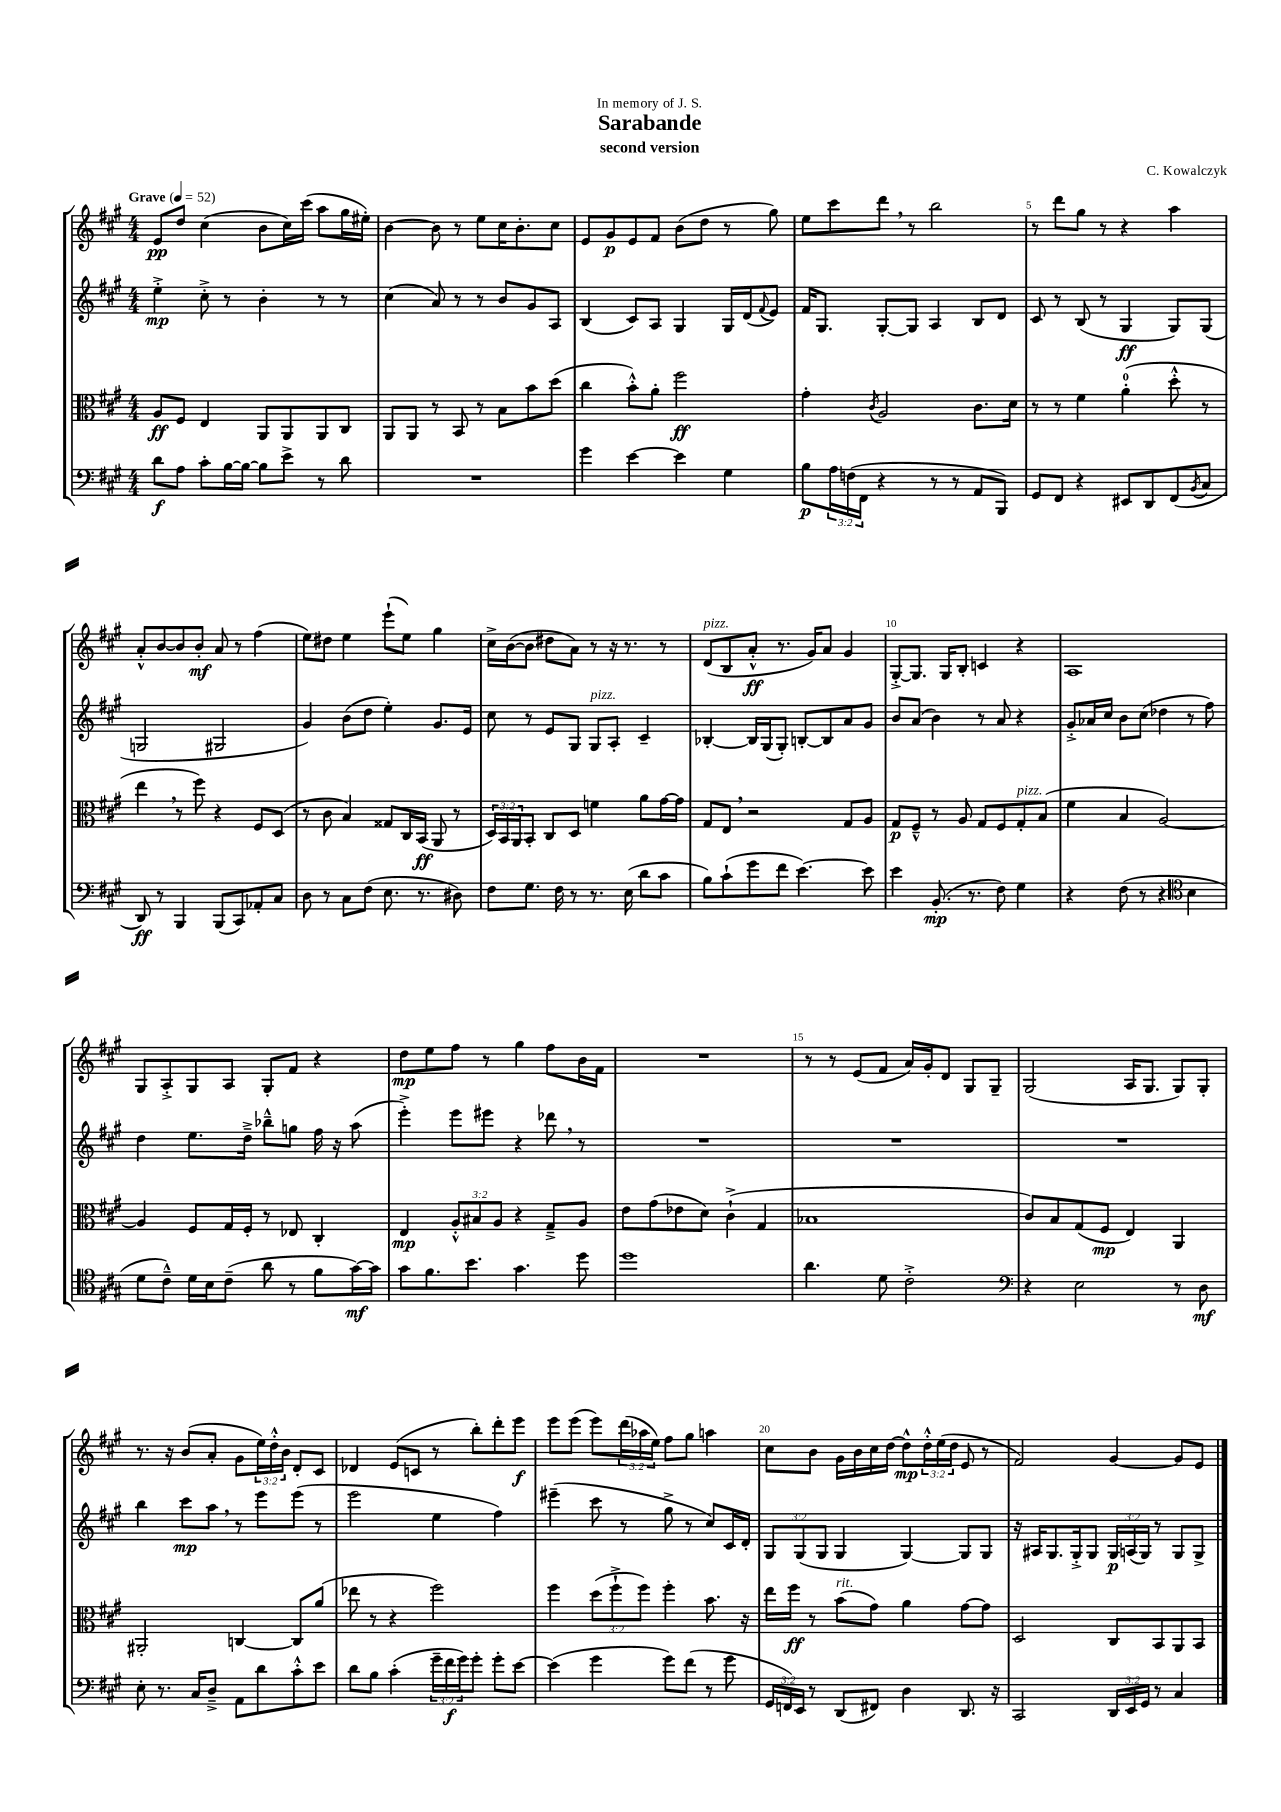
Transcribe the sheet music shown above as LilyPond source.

\header { title = "Sarabande" composer = "C. Kowalczyk" subtitle = "second version" dedication = "In memory of J. S." }
<<
\new StaffGroup <<
\new Staff = "s0" {
    \clef treble \key a \major \numericTimeSignature \time 4/4 \override Staff.TupletNumber.text = #tuplet-number::calc-fraction-text \tempo "Grave" 4 = 52
    e'8\pp d''8 cis''4( b'8 cis''16) cis'''16( a''8 gis''16 eis''16-.) |
    b'4~ b'8 r8 e''8 cis''16 b'8.-. cis''8 |
    e'8 gis'8\p e'8 fis'8 b'8( d''8 r8 gis''8) |
    e''8 cis'''8 d'''8 \breathe r8 b''2 |
    r8 d'''8 gis''8 r8 r4 a''4 |
    a'8-.-^ b'8~ b'8 b'8-.\mf a'8 r8 fis''4( |
    e''8) dis''8 e''4 e'''8-!( e''8) gis''4 |
    cis''16-> b'16~( b'8 dis''8 a'8) r8 r16 r8. r8 |
    d'8^\markup { \italic "pizz." }( b8 a'8-.-^\ff r8. gis'16) a'8 gis'4 |
    gis8~-.-> gis8. gis16 b8-. c'4 r4 |
    a1 |
    gis8 a8-.-> gis8 a8 gis8-. fis'8 r4 |
    d''8\mp e''8 fis''8 r8 gis''4 fis''8 b'16 fis'16 |
    R1 |
    r8 r8 e'8( fis'8 a'16) gis'16-. d'8 gis8 gis8-- |
    gis2( a16 gis8. gis8) gis8-. |
    r8. r16 b'8( a'8-. gis'8 \tuplet 3/2 { e''16) d''16-.-^ b'16 } d'8-. cis'8 |
    des'4 e'8( c'8 r8 b''8-.) d'''8-. e'''8\f |
    e'''8 e'''8( e'''8) \tuplet 3/2 { d'''16( aes''16 e''16) } fis''8 gis''8 a''4 |
    cis''8 b'8 gis'16 b'16 cis''16 d''16~ d''8-^\mp \tuplet 3/2 { d''16-.-^ e''16( d''16 } e'8 r8 |
    fis'2) gis'4~ gis'8 e'8 \bar "|." |
}
\new Staff = "s1" {
    \clef treble \key a \major \numericTimeSignature \time 4/4 \override Staff.TupletNumber.text = #tuplet-number::calc-fraction-text
    e''4-.->\mp cis''8-.-> r8 b'4-. r8 r8 |
    cis''4( a'8) r8 r8 b'8 gis'8 a8 |
    b4( cis'8) a8 gis4 gis16 d'16( \appoggiatura { fis'8 } e'8) |
    fis'16 gis8. gis8~-. gis8 a4 b8 d'8 |
    cis'8 r8 b8( r8 gis4\ff gis8) gis8( |
    g2 gis2 |
    gis'4) b'8( d''8 e''4-.) gis'8. e'16 |
    cis''8 r8 e'8 gis8 gis8^\markup { \italic "pizz." } a8-. cis'4-- |
    bes4~-. bes16 gis16( gis8-.) b8~-. b8 a'8 gis'8 |
    b'8 a'8( b'4) r8 a'8 r4 |
    gis'8-.-> aes'16 cis''16 b'8 cis''8( des''4 r8 fis''8) |
    d''4 e''8. d''16---> bes''8---^ g''8 fis''16 r16 a''8( |
    e'''4-.->) e'''8 eis'''8 r4 des'''8 \breathe r8 |
    R1 |
    R1 |
    R1 |
    b''4 cis'''8\mp a''8 \breathe r8 e'''8 e'''8( r8 |
    e'''2 e''4 fis''4) |
    eis'''4--( cis'''8 r8 gis''8-> r8 cis''8) cis'16 d'16-. |
    \tuplet 3/2 { gis8 gis8( gis8 } gis4 gis4~) gis8 gis8 |
    r16 ais16 gis8. gis16-.-> gis8 \tuplet 3/2 { gis16\p a16( gis16) } r8 gis8 gis8-> \bar "|." |
}
\new Staff = "s2" {
    \clef alto \key a \major \numericTimeSignature \time 4/4 \override Staff.TupletNumber.text = #tuplet-number::calc-fraction-text
    a8\ff fis8 e4 a,8 a,8 a,8 cis8 |
    a,8 a,8 r8 b,8 r8 b8 b'8 d''8( |
    cis''4 b'8-.-^) a'8-. fis''2\ff |
    gis'4-. \acciaccatura { cis'8 } a2 cis'8. d'16 |
    r8 r8 fis'4 a'4-0-.( d''8-.-^ r8 |
    e''4 \breathe r8 fis''8) r4 fis8 d8( |
    r8 cis'8 b4) gisis8 cis16 b,16\ff( a,8 r8 |
    \tuplet 3/2 { d16) b,16 a,16 } b,8-. cis8 d8 f'4 a'8 gis'16~ gis'16 |
    gis8 e8 \breathe r2 gis8 a8 |
    gis8\p fis8---^ r8 a8 gis8 fis8 gis8-.^\markup { \italic "pizz." } b8( |
    fis'4 b4 a2~) |
    a4 fis8 gis16 fis16-. r8 ees8 cis4-. |
    e4\mp \tuplet 3/2 { a8-.-^ bis8 a8 } r4 gis8---> a8 |
    e'8 gis'8( ees'8 d'8) cis'4-!->( gis4 |
    bes1 |
    cis'8) b8 gis8( fis8\mp e4) a,4 |
    ais,2-. c4~ c8 a'8( |
    ees''8 r8 r4 fis''2) |
    fis''4 \tuplet 3/2 { d''8( fis''8-!-> fis''8) } fis''4-. b'8. r16 |
    e''16 fis''16\ff r8 b'8^\markup { \italic "rit." }( gis'8) a'4 gis'8~ gis'8 |
    d2 cis8 b,8 a,8 b,8 \bar "|." |
}
\new Staff = "s3" {
    \clef bass \key a \major \numericTimeSignature \time 4/4 \override Staff.TupletNumber.text = #tuplet-number::calc-fraction-text
    d'8\f a8 cis'8-. b16~ b16~ b8 e'8-> r8 d'8 |
    R1 |
    gis'4 e'4~ e'4 gis4 |
    b8\p \tuplet 3/2 { a16 f16( fis,16 } r4 r8 r8 a,8 b,,8) |
    gis,8 fis,8 r4 eis,8 d,8 fis,8( \acciaccatura { b,8 } cis8 |
    d,8\ff) r8 b,,4 b,,8( cis,8) aes,8-. cis8 |
    d8 r8 cis8 fis8( e8. r8. dis8) |
    fis8 gis8. fis16 r8 r8. e16( d'8 cis'8 |
    b8) cis'8-!( gis'8 fis'8 e'4.~) e'8 |
    e'4 b,8.-.\mp( r8. fis8) gis4 |
    r4 fis8( r8 r4 \clef tenor b4 |
    d'8 cis'8---^) d'16 b16 cis'8--( a'8 r8 fis'8 gis'16~\mf) gis'16 |
    gis'8 fis'8. b'8. gis'4. d''8 |
    d''1 |
    a'4. d'8 cis'2-.-> |
    \clef bass r4 e2 r8 d8\mf |
    e8-. r8. cis16 d8---> a,8 d'8 cis'8-.-^ e'8 |
    d'8 b8 cis'4-.( \tuplet 3/2 { gis'16-- fis'16\f gis'16) } gis'8-. gis'8-. e'8~ |
    e'4( gis'4 gis'8) fis'8( r8 gis'8 |
    \tuplet 3/2 { gis,16 f,16) e,16 } r8 d,8( fis,8) d4 d,8. r16 |
    cis,2 \tuplet 3/2 { d,16 e,16 gis,16 } r8 cis4 \bar "|." |
}
>>
>>
\layout { \context { \Score \override BarNumber.break-visibility = ##(#f #t #t) barNumberVisibility = #(every-nth-bar-number-visible 5) } }
